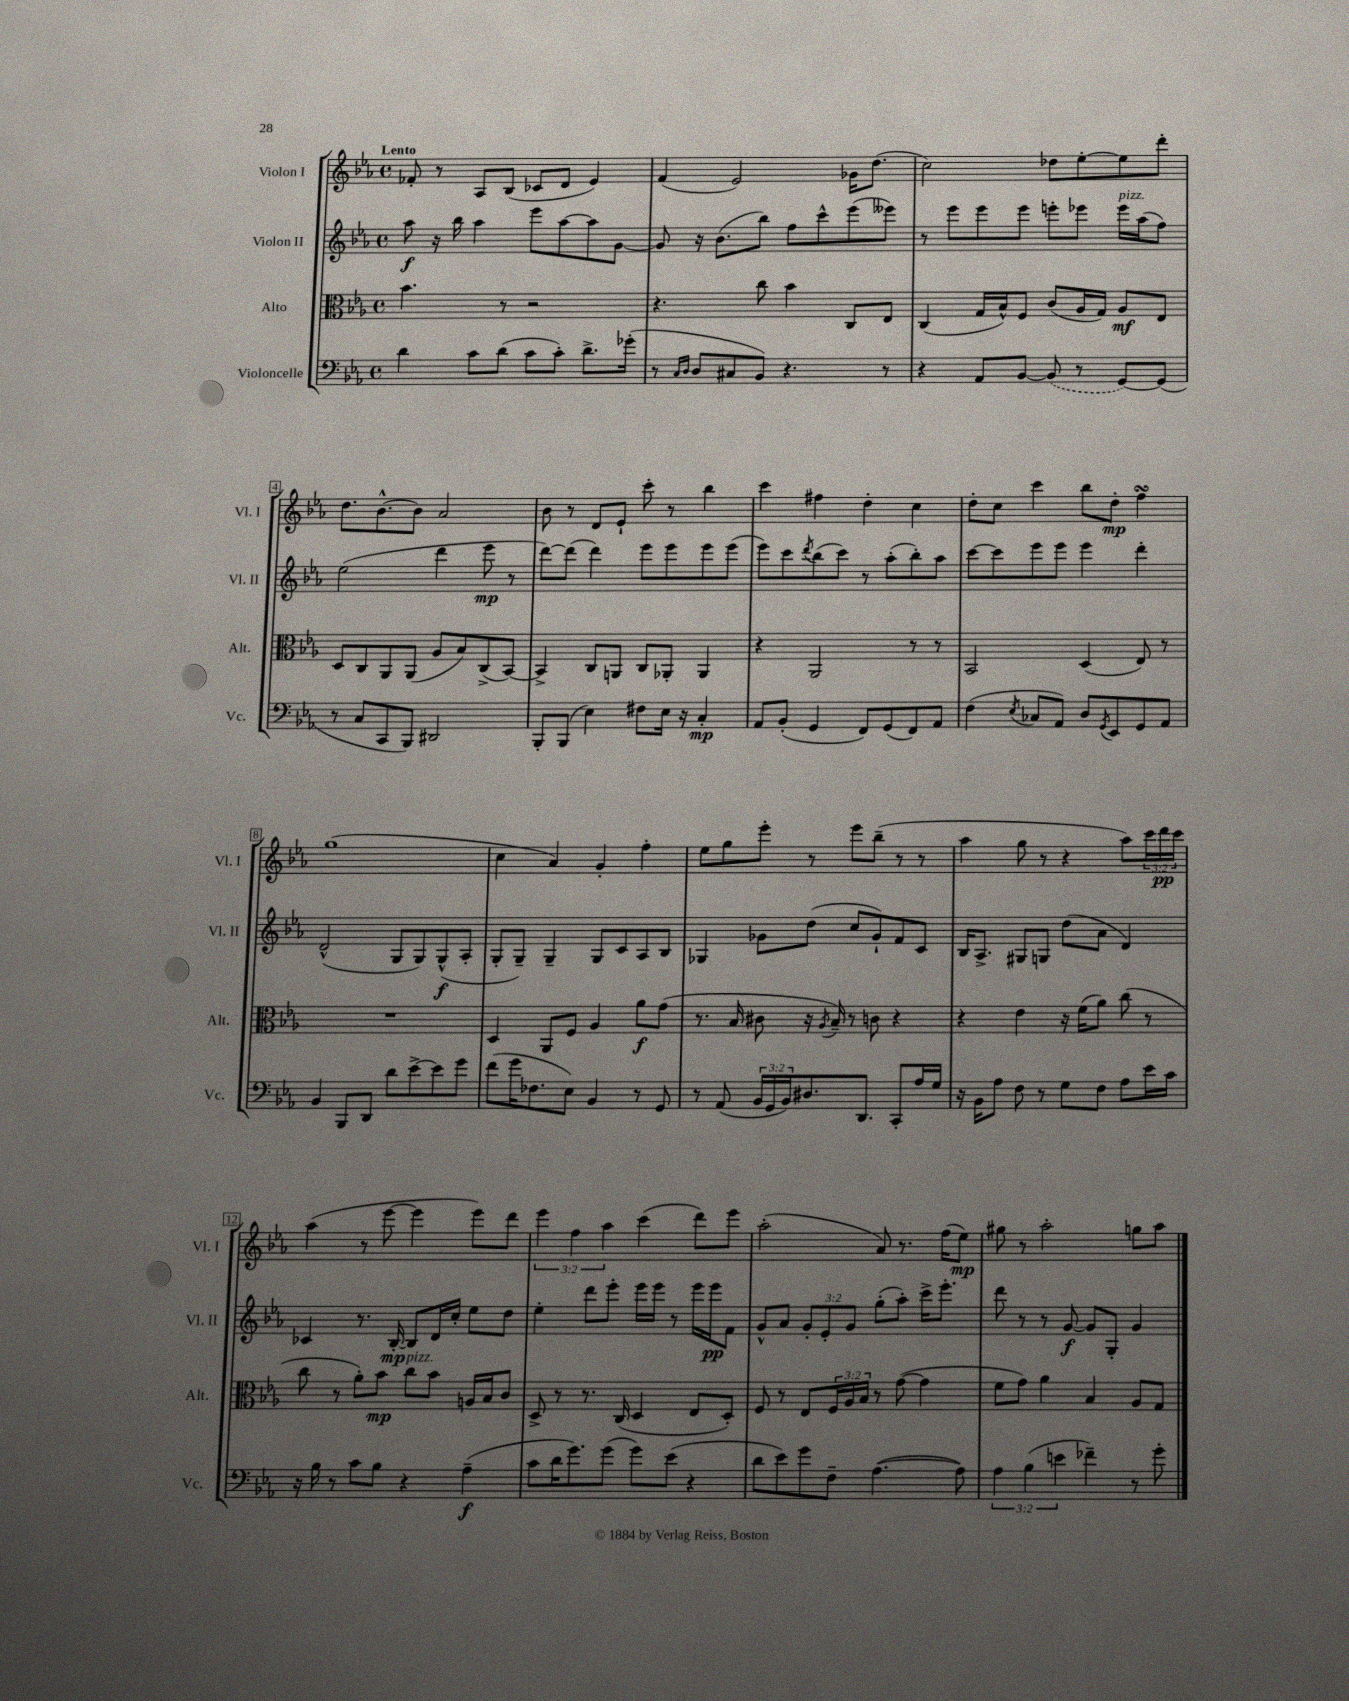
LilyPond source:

<<
\new StaffGroup <<
\new Staff = "s0" \with { instrumentName = "Violon I" shortInstrumentName = "Vl. I" } {
    \clef treble \key ees \major \defaultTimeSignature \time 4/4 \override Staff.TupletNumber.text = #tuplet-number::calc-fraction-text \tempo "Lento"
    fes'8-. r8 aes8 bes8( ces'8 d'8 ees'4) |
    f'4( ees'2) ges'16 d''8.( |
    c''2) des''8 ees''8~-. ees''8 d'''8-. |
    d''8. bes'8.~-^ bes'8 aes'2 |
    bes'8 r8 d'8 ees'8-! c'''8-. r8 bes''4 |
    c'''4 fis''4 d''4-. c''4 |
    d''8-. c''8 c'''4 bes''8 d''8-.\mp f''4\turn |
    g''1( |
    c''4 aes'4) g'4-. f''4-. |
    ees''8 g''8 ees'''8-. r8 ees'''8 bes''8--( r8 r8 |
    aes''4 g''8 r8 r4 aes''8) \tuplet 3/2 { c'''16 d'''16\pp c'''16 } |
    aes''4( r8 ees'''8~ ees'''4 ees'''8) d'''8 |
    \tuplet 3/2 { ees'''4 f''4 aes''4 } c'''4( d'''8) ees'''8 |
    aes''2-.( aes'8) r8. f''16( ees''8\mp) |
    gis''8 r8 aes''2-. g''8 aes''8 \bar "|." |
}
\new Staff = "s1" \with { instrumentName = "Violon II" shortInstrumentName = "Vl. II" } {
    \clef treble \key ees \major \defaultTimeSignature \time 4/4 \override Staff.TupletNumber.text = #tuplet-number::calc-fraction-text
    aes''8\f r16 bes''16 aes''4 ees'''8 aes''8~ aes''8 g'8~ |
    g'8 r16 bes'8.( bes''8) f''8 c'''8-^ ees'''8( eeses'''8) |
    r8 ees'''8 ees'''8 ees'''8 e'''8-. ees'''8 ees'''16^\markup { \italic "pizz." } aes''16( f''8) |
    ees''2( d'''4 ees'''8\mp r8 |
    d'''8~) d'''8( d'''4) ees'''8 ees'''8 ees'''8 ees'''8( |
    ees'''8) c'''8 \acciaccatura { d'''8 } bes''8( c'''8) r8 aes''8-.( bes''8-.) aes''8 |
    c'''8~ c'''8 ees'''8 ees'''8 ees'''4 d'''4-. |
    d'2-^( g8 g8) g8-^\f( aes8-. |
    g8-. g8--) g4-- g8 c'8 aes8 bes8 |
    ges4 ges'8 d''8( c''8 ges'8-!) f'8 c'8 |
    bes16 aes8.-> gis8 g8 d''8( aes'8 d'4) |
    ces'4 r8. bes16~-.\mp bes8 d'16 c''16-. ees''8 d''8 |
    ees''4-. d'''8 ees'''8-. ees'''16 ees'''16 r8 ees'''16 ees'''16\pp f'8 |
    g'8-^ aes'8 \tuplet 3/2 { g'8-. ees'8-. g'8 } g''8-.( aes''8-.) c'''16-> ees'''8.-. |
    d'''8 r8 r8 g'8~\f g'8 g8-. g'4 \bar "|." |
}
\new Staff = "s2" \with { instrumentName = "Alto" shortInstrumentName = "Alt." } {
    \clef alto \key ees \major \defaultTimeSignature \time 4/4 \override Staff.TupletNumber.text = #tuplet-number::calc-fraction-text
    bes'4. r8 r2 |
    r4. c''8 bes'4 c8 ees8 |
    c4( g16 bes16-^) f8 c'8( aes16 g16) aes8\mf ees8 |
    d8 c8 aes,8 aes,8( aes8 bes8) c8->( bes,8~) |
    bes,4-> c8 a,8 c8 aes,8-. aes,4 |
    r4 aes,2 r8 r8 |
    bes,2 d4( ees8) r8 |
    R1 |
    d4 aes,8 f8 aes4 aes'8\f g'8( |
    r8. bes16 cis'8 r16 \acciaccatura { aes8 } bes16--) r8 c'8 r4 |
    r4 ees'4 r16 f'16( aes'8) c''8( r8 |
    c''8 r8 aes'8-.) bes'8\mp c''8^\markup { \italic "pizz." } bes'8 a16 bes16 c'8 |
    d8-> r8 r8. c16( d4 ees8 d8-.) |
    f8 r8 ees8 \tuplet 3/2 { f16 aes16 bes16 } r8 g'8~( g'4 |
    f'8 g'8) aes'4 bes4 aes8 g8 \bar "|." |
}
\new Staff = "s3" \with { instrumentName = "Violoncelle" shortInstrumentName = "Vc." } {
    \clef bass \key ees \major \defaultTimeSignature \time 4/4 \override Staff.TupletNumber.text = #tuplet-number::calc-fraction-text
    d'4 c'8 d'8( c'8 c'8-.) d'8.-> ges'16-.( |
    r8 \grace { c16 d16 } d8 cis8 bes,8) r4. r8 |
    r4 aes,8 bes,8~ \once \slurDashed bes,8( r8 g,8~) g,8( |
    r8 c8 c,8 bes,,8) dis,2 |
    bes,,8-. bes,,8( ees4) fis8 ees16 r16 c4-.\mp |
    aes,8 bes,8-.( g,4 f,8) g,8( f,8) aes,8 |
    f4( \acciaccatura { ees8 } ces8 aes,8) d8 \acciaccatura { g,8 } ees,8 g,8 aes,8 |
    bes,4 bes,,8 d,8 d'8 ees'8~-> ees'8 g'8 |
    f'8( g'16 fes8. ees8) bes,4 r8 g,8 |
    r8 aes,8( \tuplet 3/2 { bes,16 g,16 bes,16) } dis8. d,8. c,8-. aes16 g16 |
    r16 bes,16 aes8 f8 r8 g8 f8 aes8 ees'16 c'16 |
    r16 bes16 r8 c'8 bes8 r4 aes4--\f( |
    c'8 d'16 g'8.) g'8( g'8) ees'8( r4 |
    d'8 ees'8) g'8 f8-- aes4.~( aes8) |
    \tuplet 3/2 { aes4 bes4( e'4 } fes'4--) r8 g'8-. \bar "|." |
}
>>
>>
\layout { \context { \Score \override BarNumber.stencil = #(make-stencil-boxer 0.1 0.3 ly:text-interface::print) } }
